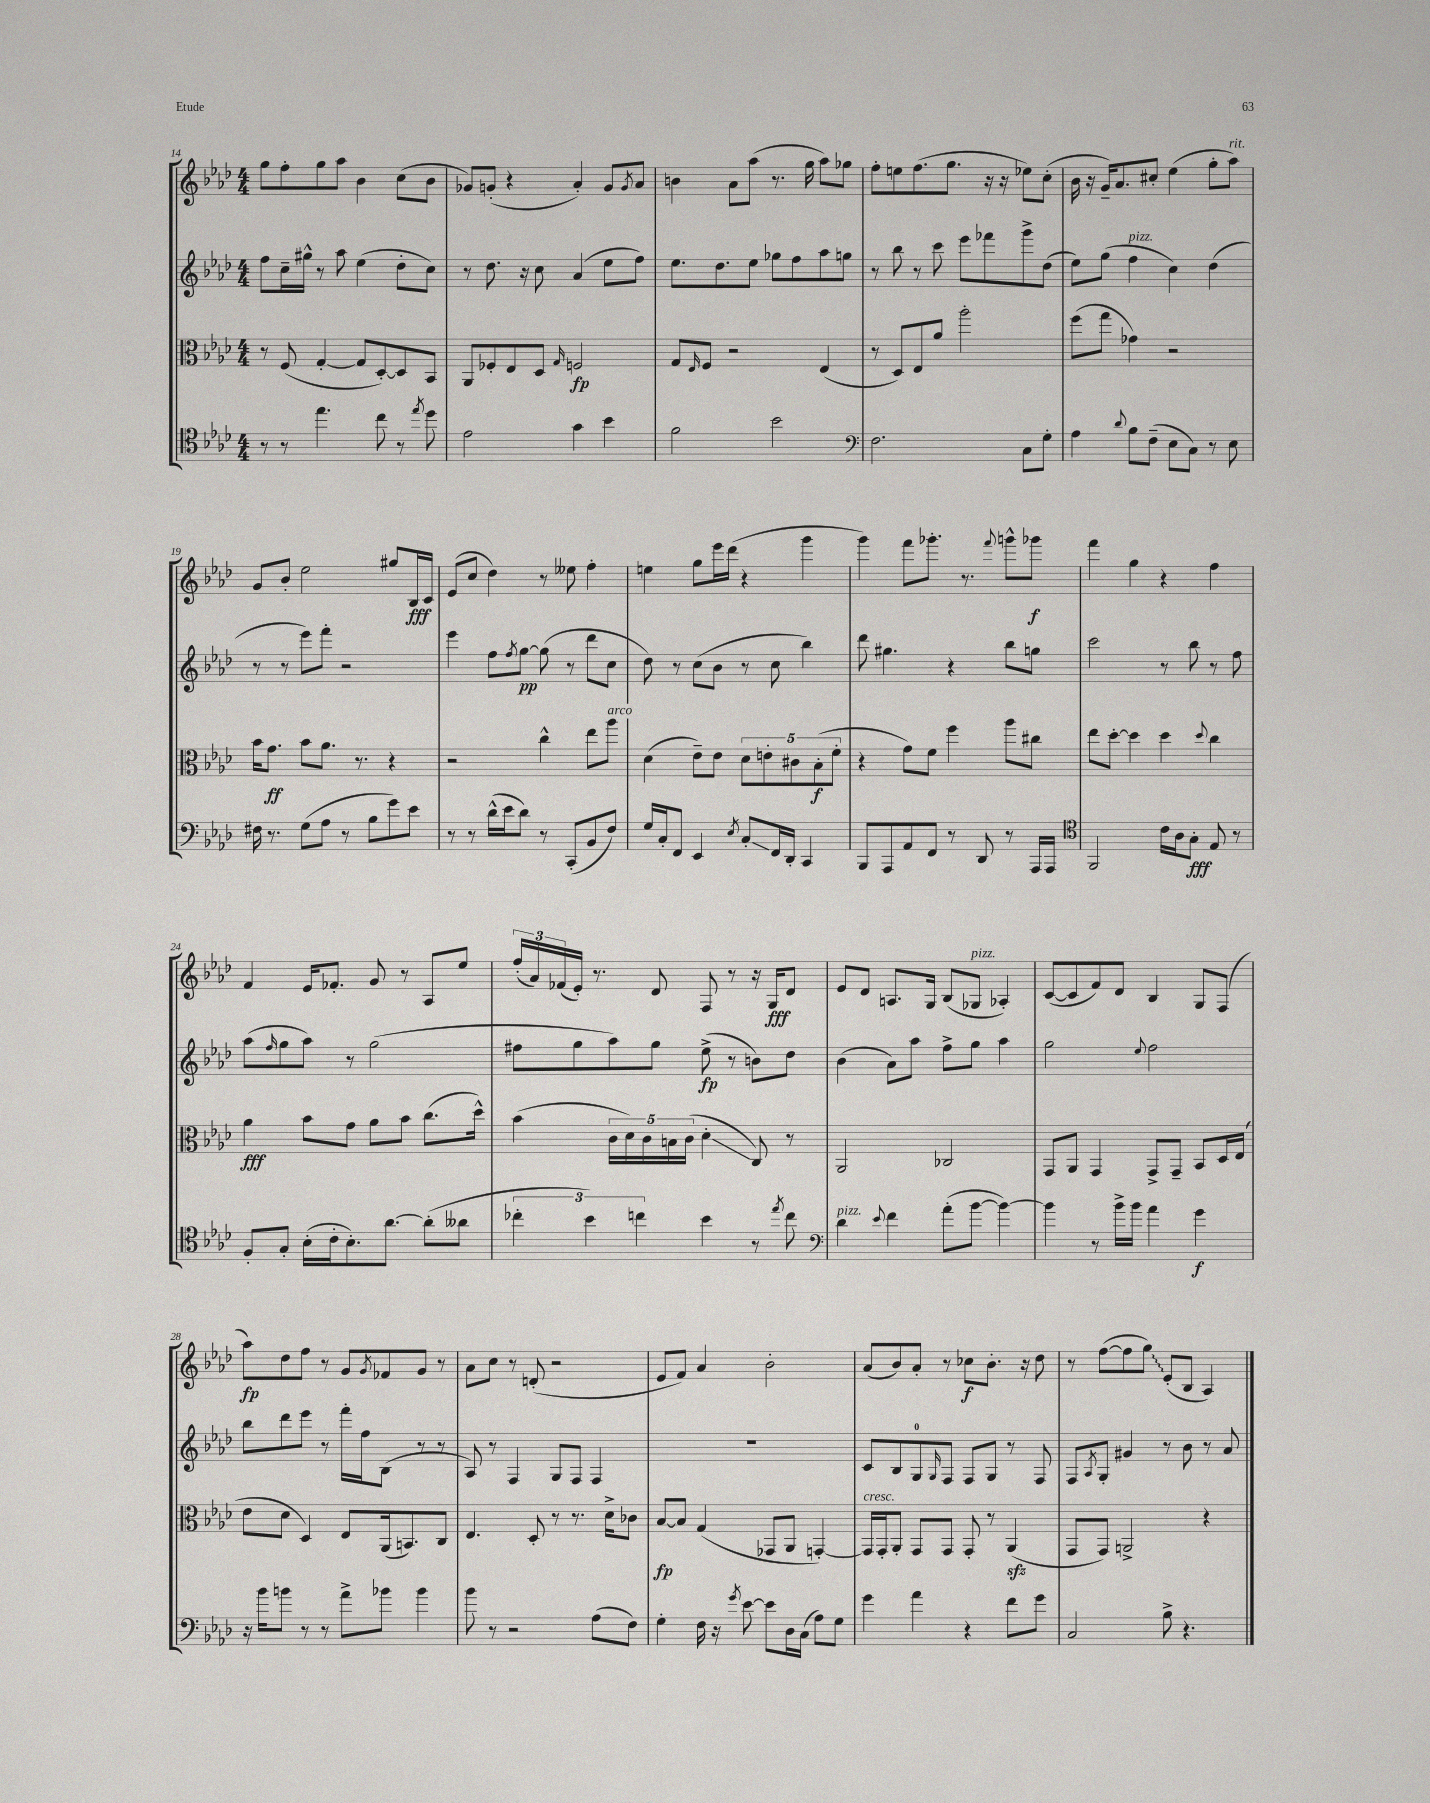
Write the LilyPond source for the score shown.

<<
\new StaffGroup <<
\new Staff = "s0" {
    \clef treble \key aes \major \numericTimeSignature \time 4/4
    g''8 f''8-. g''8 aes''8 bes'4 c''8( bes'8 |
    ges'8) g'8-.( r4 aes'4-.) g'8 \acciaccatura { g'8 } aes'8 |
    b'4 aes'8 aes''8( r8. g''16 aes''8) ges''8 |
    f''8-. e''8 f''8.( g''8. r16 r16 ees''8) c''8-.( |
    bes'16 r16 g'16--) aes'8. cis''8-. ees''4( g''8-. aes''8^\markup { \italic "rit." }) |
    g'8 bes'8-. ees''2 gis''8 bes16\fff c'16 |
    ees'8( c''8 des''4) r8 eeses''8 f''4-. |
    e''4 g''8 ees'''16 des'''16( r4 g'''4 |
    g'''4) f'''8 ges'''8.-. r8. \appoggiatura { f'''8 } g'''8-^ ges'''8\f |
    f'''4 g''4 r4 f''4 |
    f'4 ees'16 fes'8.-. g'8 r8 aes8 ees''8 |
    \tuplet 3/2 { f''16-.( aes'16) fes'16( } ees'16-.) r8. des'8 f8 r8 r16 g16\fff des'8 |
    ees'8 des'8 a8. g16 bes8( ges8^\markup { \italic "pizz." } aes4-.) |
    c'8~( c'8 f'8) des'8 bes4 g8 f8( |
    aes''8\fp) des''8 f''8 r8 g'8 \acciaccatura { g'8 } fes'8 g'8 r8 |
    aes'8 c''8 r8 d'8-.( r2 |
    ees'8 f'8) aes'4 bes'2-. |
    aes'8( bes'8) aes'8-. r8 ces''8\f bes'8.-. r16 des''8 |
    r8 f''8~( f''8 \once \override Glissando.style = #'zigzag g''8\glissando) ees'8-.( bes8 aes4) \bar "|." |
}
\new Staff = "s1" {
    \clef treble \key aes \major \numericTimeSignature \time 4/4
    f''8 c''16-- gis''16-^ r8 aes''8 ees''4( des''8-. c''8) |
    r8 des''8. r16 c''8 aes'4( ees''8 f''8) |
    ees''8. des''8. ees''8 ges''8 f''8 aes''8 g''8 |
    r8 bes''8 r8 c'''8 ees'''8 fes'''8 g'''8-> des''8( |
    ees''8) g''8( f''4^\markup { \italic "pizz." } c''4) des''4( |
    r8 r8 ees'''8) f'''8-. r2 |
    ees'''4 f''8 \acciaccatura { f''8 } g''8~\pp g''8( r8 des'''8 c''8 |
    des''8) r8 c''8( bes'8 r8 c''8 bes''4) |
    des'''8 gis''4. r4 bes''8 g''8 |
    c'''2 r8 bes''8 r8 f''8 |
    aes''8( \grace { f''16 } g''8 aes''8) r8 g''2( |
    fis''8 g''8 aes''8) g''8 ees''8->\fp( r8 b'8) des''8 |
    bes'4( aes'8) aes''8 f''8-> g''8 aes''4 |
    g''2 \appoggiatura { ees''8 } f''2 |
    bes''8 des'''8 ees'''8 r8 f'''16-. f''16 bes8( r8 r8 |
    aes8) r8 f4 g8 f8 f4 |
    R1 |
    c'8 bes8 g8-0 \grace { g16 } f8 f8 g8 r8 f8 |
    f8 \acciaccatura { aes8 } g8-. gis'4 r8 bes'8 r8 aes'8 \bar "|." |
}
\new Staff = "s2" {
    \clef alto \key aes \major \numericTimeSignature \time 4/4
    r8 f8( g4~-. g8 des8~-.) des8 bes,8 |
    aes,8 fes8-. ees8 des8 \grace { g16 } f2\fp |
    g8 \grace { ees16 } f8 r2 ees4( |
    r8 des8) ees8 aes'8 aes''2-. |
    f''8( g''8 ges'4) r2 |
    bes'16 g'8.\ff bes'8 aes'8. r8. r4 |
    r2 c''4-^ ees''8 aes''8^\markup { \italic "arco" } |
    des'4( ees'8--) ees'8 \tuplet 5/4 { des'8 e'8-. cis'8 bes8-.\f( f'8-. } |
    r4 g'8) f'8 f''4 aes''8 cis''8 |
    ees''8 des''8~-. des''4 des''4 \appoggiatura { des''8 } c''4 |
    aes'4\fff bes'8 g'8 aes'8 bes'8 c''8.( des''16-^) |
    bes'4( \tuplet 5/4 { c'16 des'16) c'16 b16 c'16( } des'4-.\glissando c8) r8 |
    aes,2 ces2 |
    g,8 aes,8 g,4 g,8-> g,8-- bes,8 des16 ees16( |
    ees'8 des'8 des4) ees8 aes,16( b,8.) c8 |
    ees4. des8-. r8 r8. des'16-> ces'8 |
    bes8~\fp bes8 g4( ges,8 aes,8 g,4~-.) |
    g,16^\markup { \italic "cresc." } g,16-. aes,8-. g,8 g,8 g,8-. r8 aes,4\sfz( |
    g,8 g,8) a,2-> r4 \bar "|." |
}
\new Staff = "s3" {
    \clef tenor \key aes \major \numericTimeSignature \time 4/4
    r8 r8 ees''4. c''8 r8 \acciaccatura { ees''8 } des''8 |
    ees'2 g'4 bes'4 |
    f'2 bes'2 |
    \clef bass f2. c8 g8-. |
    aes4 \appoggiatura { des'8 } bes8 f8--( ees8 c8) r8 ees8 |
    fis16 r8. g8( aes8 r8 bes8 g'8) ees'8 |
    r8 r8 des'16-^( ees'16 des'8) r8 c,8-.( bes,8 f8) |
    g16 c16-. f,8 ees,4 \acciaccatura { ees8 } c8-.\glissando f,16 des,16-. c,4 |
    bes,,8 aes,,8 aes,8 f,8 r8 des,8 r8 aes,,16 aes,,16 |
    \clef tenor f,2 c'16 aes16 g8-.\fff ees8 r8 |
    f8-. g8-. bes16-.( c'16-. bes8.-.) aes'8.~ aes'8-.( aeses'8 |
    \tuplet 3/2 { ces''4-. bes'4) c''4 } bes'4 r8 \acciaccatura { ees''8 } c''8 |
    \clef bass des'4^\markup { \italic "pizz." } \appoggiatura { ees'8 } f'4 aes'8-.( bes'8~ bes'4~) |
    bes'4 r8 bes'16-> bes'16 aes'4 g'4\f |
    r16 bes'16 b'8 r8 r8 aes'8-> bes'8 bes'4 |
    bes'8 r8 r2 aes8( f8) |
    g4-. f16 r16 \acciaccatura { g'8 } ees'8~ ees'8 des16 c16( aes8) g8 |
    g'4 aes'4 r4 f'8 g'8 |
    c2 bes8-> r4. \bar "|." |
}
>>
>>
\layout { \context { \Score currentBarNumber = #14 } }
